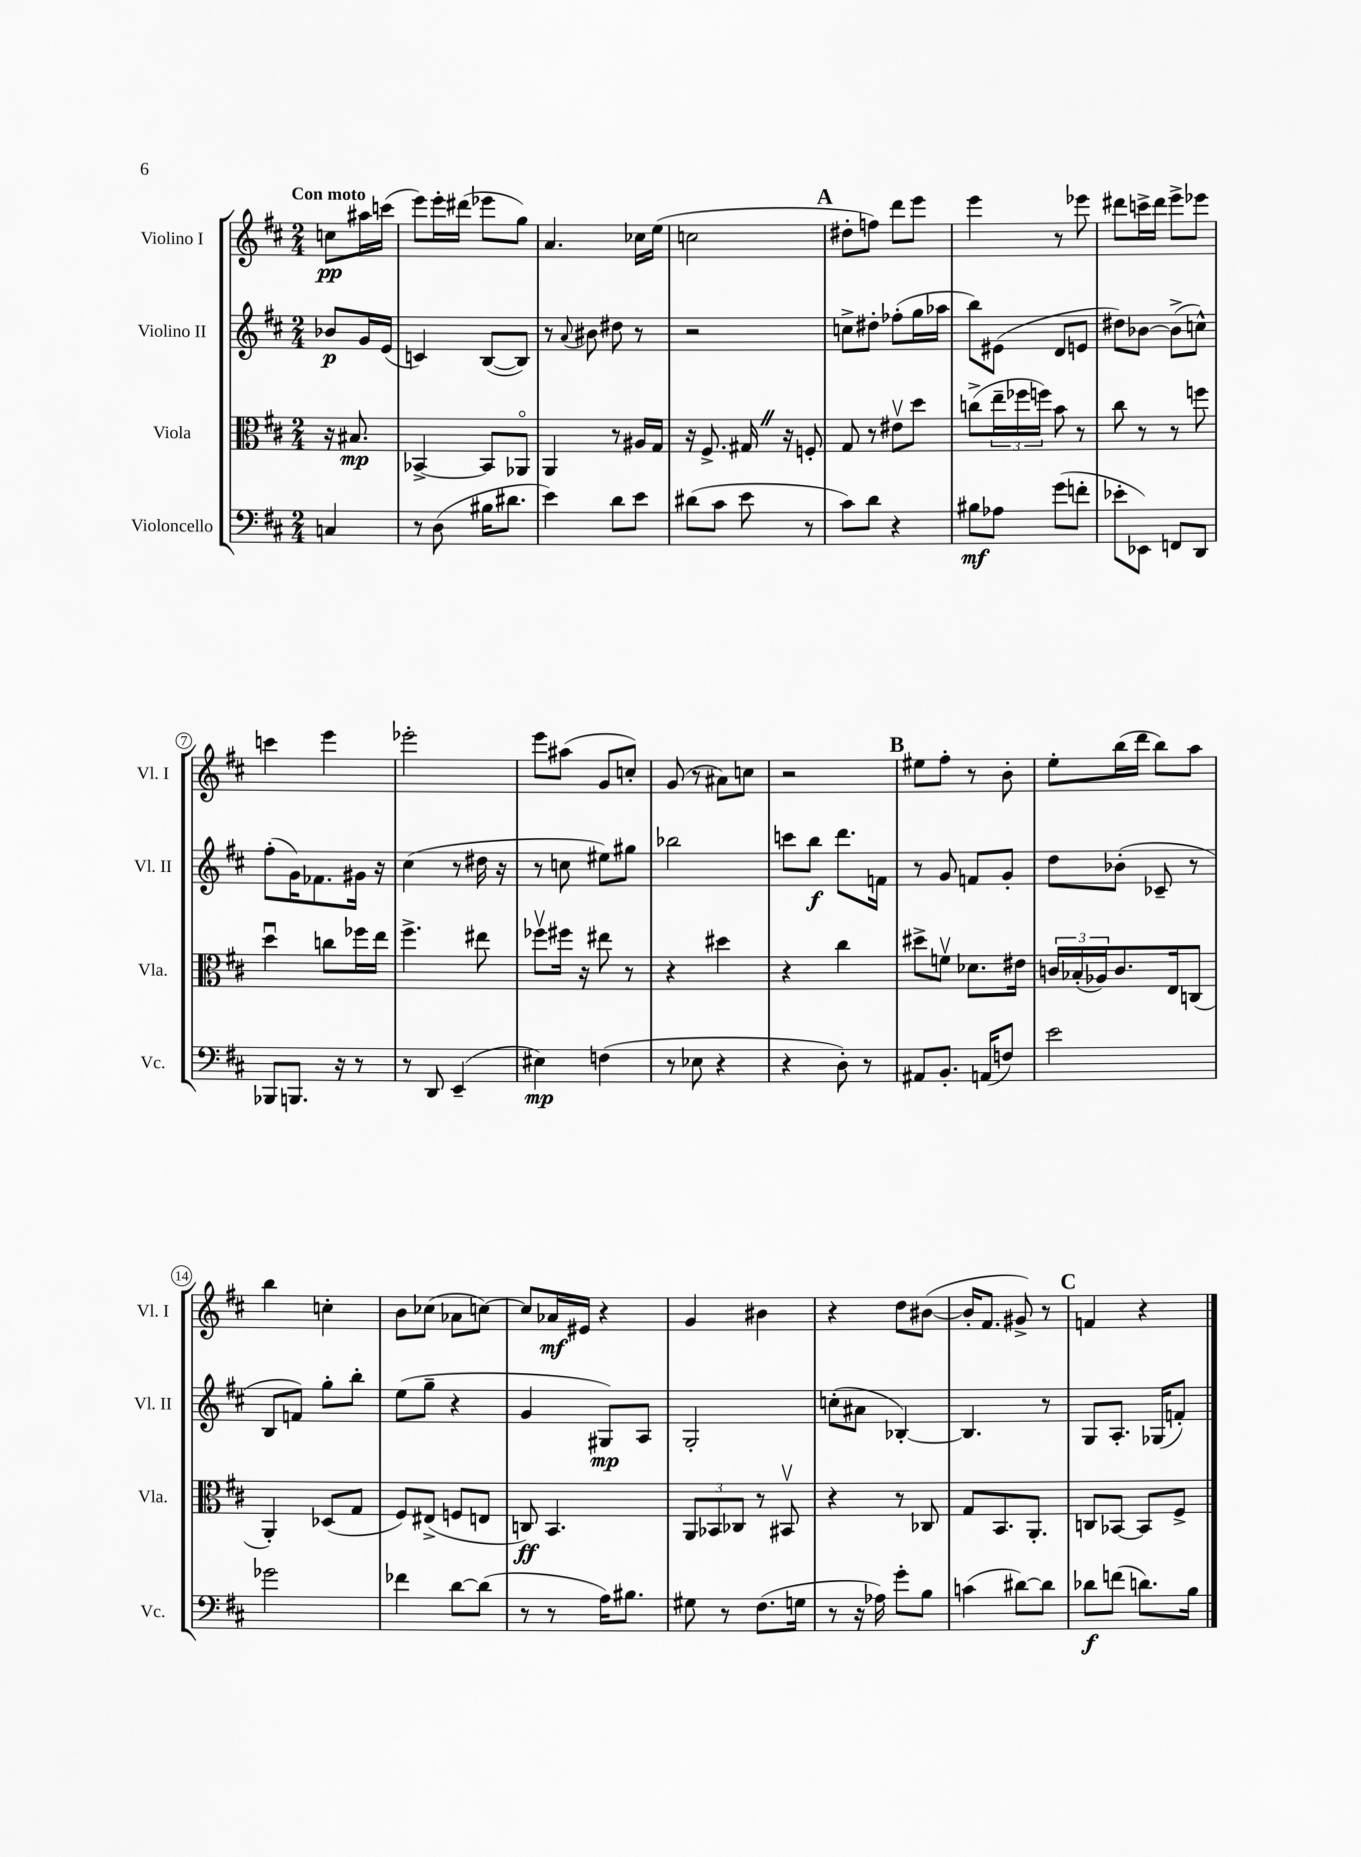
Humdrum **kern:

**kern	**dynam	**kern	**dynam	**kern	**dynam	**kern	**dynam
*part4	*part4	*part3	*part3	*part2	*part2	*part1	*part1
*staff4	*staff4	*staff3	*staff3	*staff2	*staff2	*staff1	*staff1
*I"Violoncello	*	*I"Viola	*	*I"Violino II	*	*I"Violino I	*
*I'Vc.	*	*I'Vla.	*	*I'Vl. II	*	*I'Vl. I	*
*clefF4	*	*clefC3	*	*clefG2	*	*clefG2	*
*k[f#c#]	*	*k[f#c#]	*	*k[f#c#]	*	*k[f#c#]	*
*M2/4	*	*M2/4	*	*M2/4	*	*M2/4	*
=	=	=	=	=	=	=	=
!	!	!	!	!	!	!LO:TX:a:B:t=Con moto	!
4Cn/	.	16r	.	8b-X/L	p	8ccn\L	pp
.	.	8.B#X/	mp	.	.	.	.
.	.	.	.	16g/L	.	16aa#X\L	.
.	.	.	.	(16e/JJ	.	(16cccn\JJ	.
=1	=1	=1	=1	=1	=1	=1	=1
8r	.	[4BB-X^/	.	4cn/)	.	8eee\L)	.
(8D\	.	.	.	.	.	16eee'\L	.
.	.	.	.	.	.	(16ddd#X\JJ	.
16B#X\KL	.	8BB-/L]	.	([8B/L	.	8eee-X\L	.
8.d#X\J	.	.	.	.	.	.	.
.	.	8AA-X/J	.	8B/J])	.	8gg\J)	.
=2	=2	=2	=2	=2	=2	=2	=2
4e\)	.	4AA/	.	8r	.	4.a/	.
.	.	.	.	8qqa/	.	.	.
.	.	.	.	8b#X\	.	.	.
8d\L	.	8r	.	8dd#X\	.	.	.
8e\J	.	16A#X/LL	.	8r	.	16cc-X\LL	.
.	.	16G/JJ	.	.	.	(16ee\JJ	.
=3	=3	=3	=3	=3	=3	=3	=3
(8d#X\L	.	16r	.	2r	.	2ccn\	.
.	.	8.F#^/	.	.	.	.	.
8c#\J	.	.	.	.	.	.	.
8e\	.	16G#XZ/	.	.	.	.	.
.	.	16r	.	.	.	.	.
8r	.	8Fn'/	.	.	.	.	.
!!LO:REH:place=s1:t=A
=4	=4	=4	=4	=4	=4	=4	=4
8c#\L)	.	8G/	.	8ccn^\L	.	8dd#X'\L	.
8d\J	.	8r	.	8dd#X'\J	.	8ffn\J)	.
4r	.	8e#Xv\L	.	(8ff-X'\L	.	8ddd\L	.
.	.	8dd\J	.	16gg\L	.	8eee\J	.
.	.	.	.	16aa-X\JJ	.	.	.
=5	=5	=5	=5	=5	=5	=5	=5
8B#X\L	mf	(8ccn^\L	.	8bb\L)	.	4eee\	.
8A-X\J	.	24ee~\L	.	(8e#X\J	.	.	.
.	.	24ff-X\	.	.	.	.	.
.	.	24ffn\JJ)	.	.	.	.	.
(8g\L	.	8b\	.	8d/L	.	8r	.
8fn'\J	.	8r	.	8en/J	.	8eee-X\	.
=6	=6	=6	=6	=6	=6	=6	=6
8e-X'\L	.	8cc#\	.	8dd#X\L)	.	8ddd#X\L	.
8EE-X\J)	.	8r	.	[8b-X\J	.	16cccn^\L	.
.	.	.	.	.	.	16ddd#\JJ	.
8FFn/L	.	8r	.	(8b-^\L]	.	8eee^\L	.
8DD/J	.	8ffn\	.	8ccn^^\J)	.	8eee-X\J	.
!!LO:LB:g=z
=7	=7	=7	=7	=7	=7	=7	=7
8BBB-X/L	.	4ddu\	.	(8ff#'\L	.	4cccn\	.
8.BBBn/J	.	.	.	16g\K)	.	.	.
.	.	.	.	8.f-X\	.	.	.
.	.	8ccn\L	.	.	.	4eee\	.
16r	.	.	.	.	.	.	.
8r	.	16ff-X\L	.	16g#X\Jk	.	.	.
.	.	16ee\JJ	.	16r	.	.	.
=8	=8	=8	=8	=8	=8	=8	=8
8r	.	4.ff#^\	.	(4cc#\	.	2eee-X'\	.
8DD/	.	.	.	.	.	.	.
(4EE~/	.	.	.	8r	.	.	.
.	.	8ee#X\	.	16dd#X\	.	.	.
.	.	.	.	16r	.	.	.
=9	=9	=9	=9	=9	=9	=9	=9
4E#X\)	mp	8ff-Xv\L	.	8r	.	8eee\L	.
.	.	16ff#X\Jk	.	8ccn\	.	(8aa#X\J	.
.	.	16r	.	.	.	.	.
(4Fn\	.	8ee#X\	.	8ee#X\L)	.	8g/L	.
.	.	8r	.	8gg#X\J	.	8ccn'/J)	.
=10	=10	=10	=10	=10	=10	=10	=10
8r	.	4r	.	2bb-X\	.	(8g/	.
8E-X\	.	.	.	.	.	8r	.
4r	.	4dd#X\	.	.	.	8a#X\L)	.
.	.	.	.	.	.	8ccn\J	.
=11	=11	=11	=11	=11	=11	=11	=11
4r	.	4r	.	8cccn\L	.	2r	.
.	.	.	.	8bb\J	f	.	.
8D'\)	.	4cc#\	.	8.ddd\L	.	.	.
8r	.	.	.	.	.	.	.
.	.	.	.	16fn\Jk	.	.	.
!!LO:REH:place=s1:t=B
=12	=12	=12	=12	=12	=12	=12	=12
8AA#X/L	.	8dd#X^\L	.	8r	.	8ee#X\L	.
8.BB'/J	.	8fnv\J	.	8g/	.	8ff#'\J	.
.	.	8.d-X\L	.	8fn/L	.	8r	.
(16AAn/KL	.	.	.	.	.	.	.
8Fn/J)	.	.	.	8g'/J	.	8b'\	.
.	.	16e#X\Jk	.	.	.	.	.
=13	=13	=13	=13	=13	=13	=13	=13
2e\	.	24cn/LL	.	8dd\L	.	8ee'\L	.
.	.	(24B-X'/	.	.	.	.	.
.	.	24A-X/J)	.	.	.	.	.
.	.	8.c/	.	(8b-X'\J	.	(16bb\L	.
.	.	.	.	.	.	16ddd\JJ	.
.	.	.	.	8c-X~/	.	8bb\L)	.
.	.	16E/k	.	.	.	.	.
.	.	(8Cn/J	.	8r	.	8aa\J	.
!!LO:LB:g=z
=14	=14	=14	=14	=14	=14	=14	=14
2g-X\	.	4AA'/)	.	8B/L	.	4bb\	.
.	.	.	.	8fn/J)	.	.	.
.	.	(8D-X/L	.	8gg'\L	.	4ccn'\	.
.	.	8G/J	.	8bb'\J	.	.	.
=15	=15	=15	=15	=15	=15	=15	=15
4f-X\	.	8F#/L)	.	(8ee\L	.	8b\L	.
.	.	(8E#X^/J	.	8gg~\J	.	(8cc-X\J	.
[8d\L	.	8Fn/L	.	4r	.	8a-X\L	.
(8d\J]	.	8En/J	.	.	.	[8ccn\J)	.
=16	=16	=16	=16	=16	=16	=16	=16
8r	.	8Cn/)	ff	4g/	.	8cc/L]	.
8r	.	4.BB/	.	.	.	16a-X/L	mf
.	.	.	.	.	.	16e#X/JJ	.
16A\KL)	.	.	.	8G#X/L)	mp	4r	.
8.B#X\J	.	.	.	.	.	.	.
.	.	.	.	8A/J	.	.	.
=17	=17	=17	=17	=17	=17	=17	=17
8G#X\	.	12AA/L	.	2G'/	.	4g/	.
.	.	12BB-X/	.	.	.	.	.
8r	.	.	.	.	.	.	.
.	.	12C-X/J	.	.	.	.	.
(8.F#\L	.	8r	.	.	.	4b#X\	.
.	.	8BB#Xv/	.	.	.	.	.
16Gn\Jk	.	.	.	.	.	.	.
=18	=18	=18	=18	=18	=18	=18	=18
8r	.	4r	.	(8ccn'\L	.	4r	.
16r	.	.	.	8a#X\J	.	.	.
16A-X\)	.	.	.	.	.	.	.
8g'\L	.	8r	.	[4B-X'/)	.	8dd\L	.
8B\J	.	8C-X/	.	.	.	([8b#X\J	.
=19	=19	=19	=19	=19	=19	=19	=19
(4cn\	.	8G/L	.	4.B-/]	.	16b#'/KL]	.
.	.	.	.	.	.	8.f#/J	.
.	.	8.BB/	.	.	.	.	.
[8d#X\L)	.	.	.	.	.	8g#X^/)	.
.	.	8.AA'/J	.	.	.	.	.
8d#\J]	.	.	.	8r	.	8r	.
!!LO:REH:place=s1:t=C
=20	=20	=20	=20	=20	=20	=20	=20
8d-X\L	f	8Cn/L	.	8G/L	.	4fn/	.
(8fn\J	.	[8BB-X/J	.	8.A'/J	.	.	.
8.dn\L)	.	8BB-/L]	.	.	.	4r	.
.	.	.	.	(16G-X/KL	.	.	.
.	.	8F#^/J	.	8fn'/J)	.	.	.
16B\Jk	.	.	.	.	.	.	.
==	==	==	==	==	==	==	==
*-	*-	*-	*-	*-	*-	*-	*-
